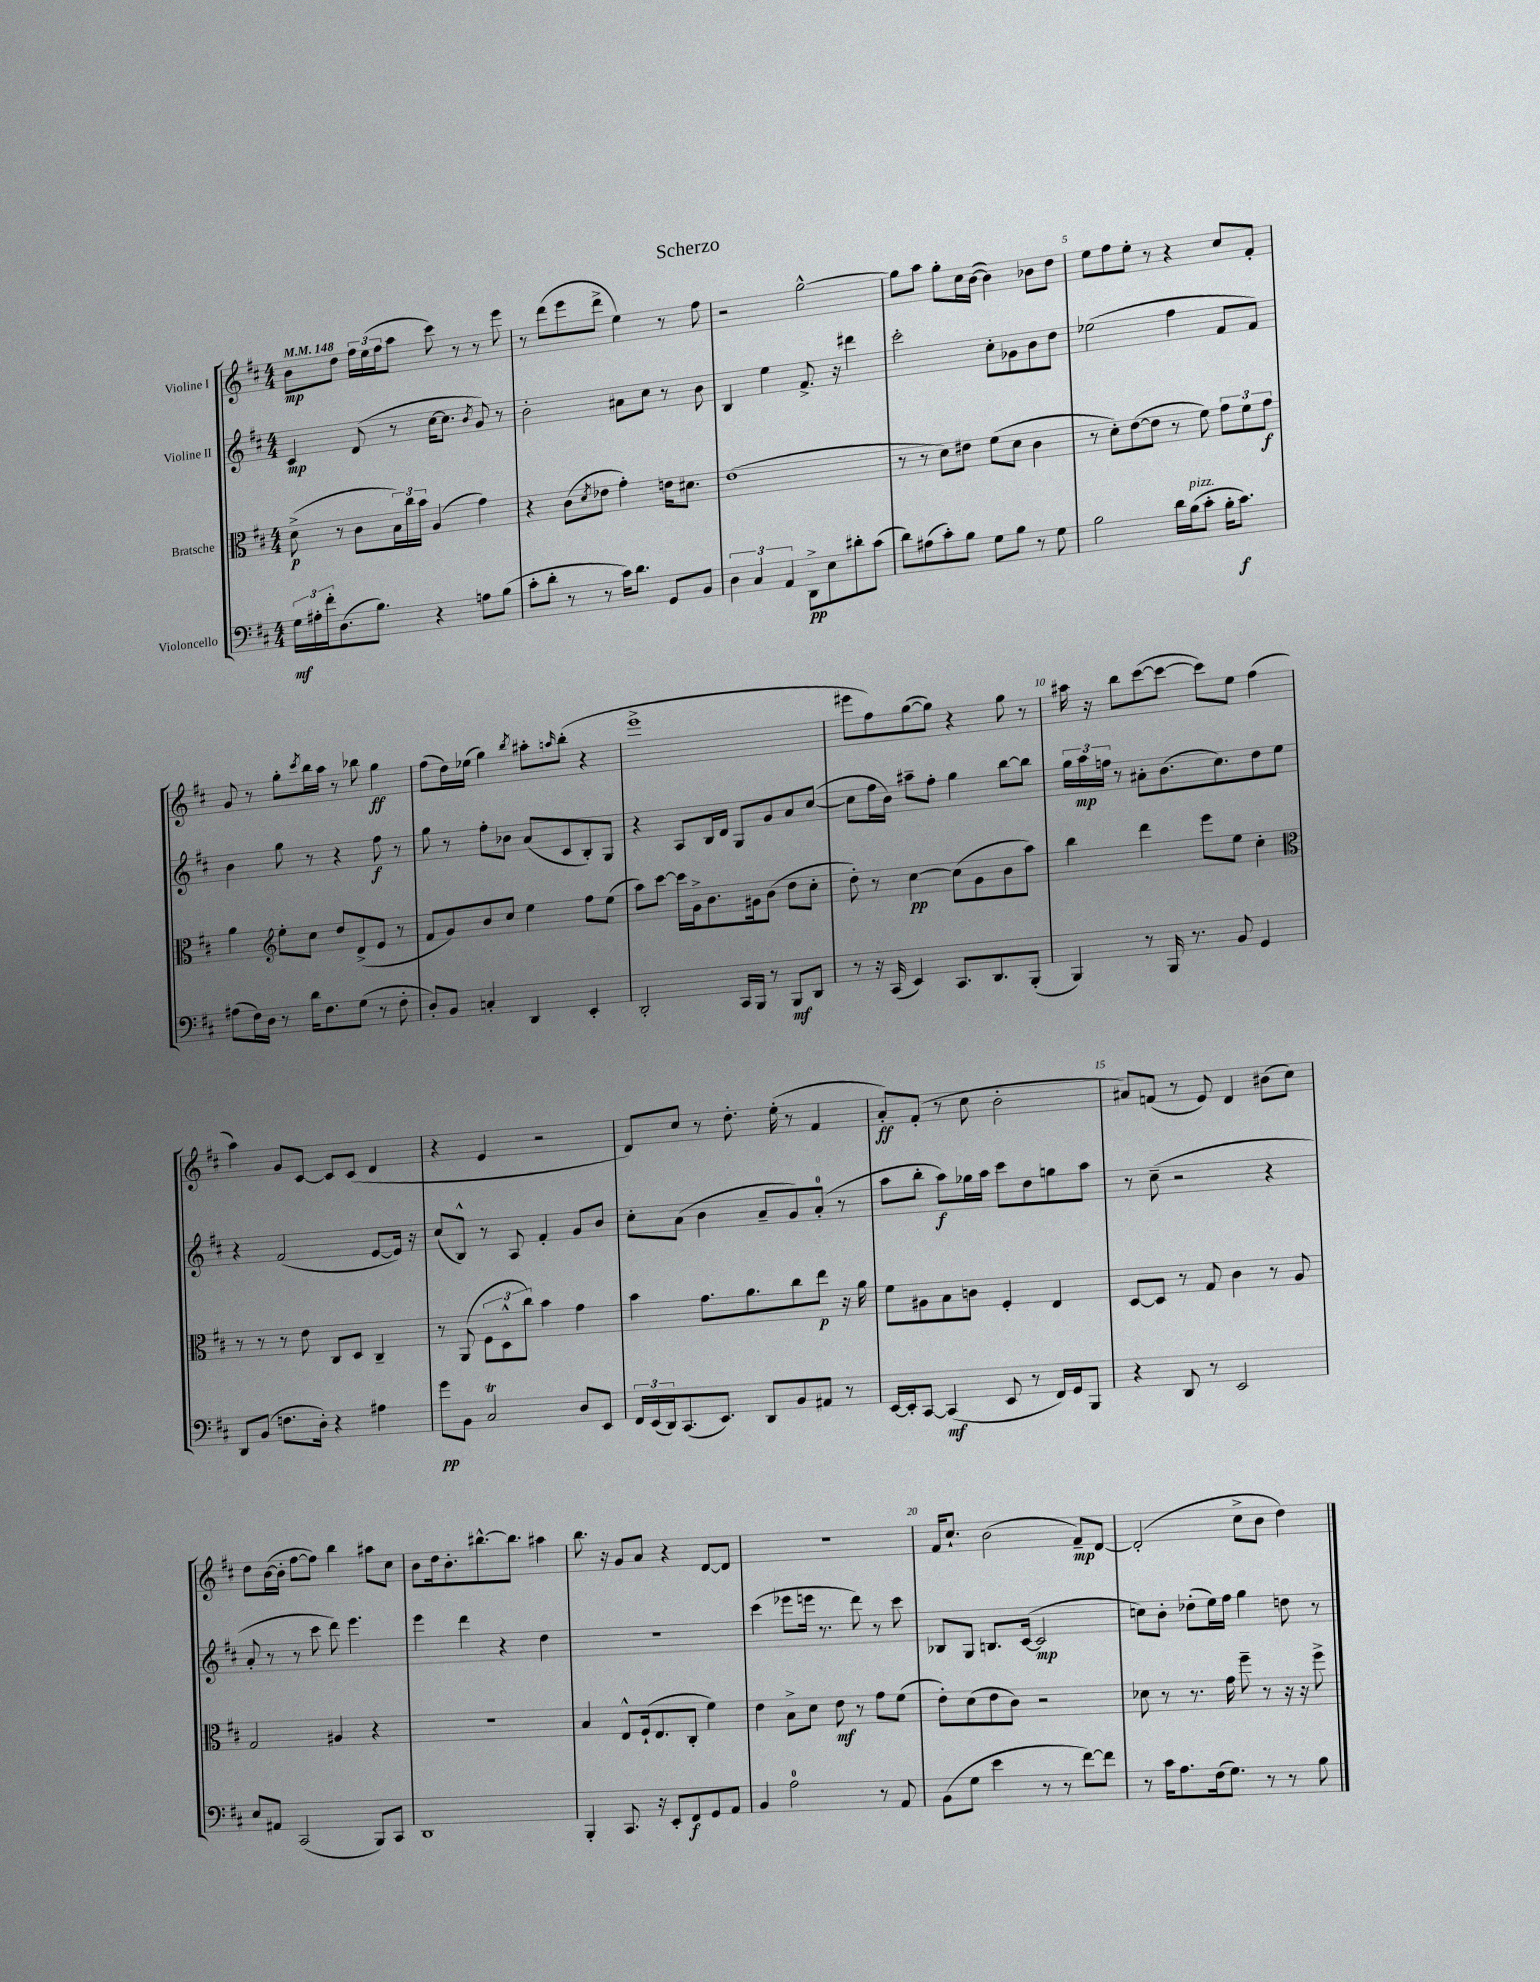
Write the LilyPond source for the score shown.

\header { title = "Scherzo" }
<<
\new StaffGroup <<
\new Staff = "s0" \with { instrumentName = "Violine I" } {
    \clef treble \key d \major \numericTimeSignature \time 4/4 \tempo 4 = 148
    b'8\mp d''8 \tuplet 3/2 { fis''16 e''16( fis''16 } a''8 cis'''8) r8 r8 e'''8 |
    r8 d'''8( e'''8 d'''8-> e''4) r8 fis''8 |
    r2 g''2~-^ |
    g''8 a''8 g''8-. cis''16 b'16~( b'4) bes'8 d''8 |
    e''8 fis''8 e''8-. r8 r4 cis''8 fis'8-. |
    g'8 r8 g''8-. \acciaccatura { cis'''8 } b''16 a''16 r8 bes''8 g''4\ff |
    fis''8( d''16) ees''16( g''4) \acciaccatura { b''8 } ais''8-. \grace { a''16 } b''8-.( r4 |
    e'''1-> |
    eis'''8 fis''8) g''8~( g''8) r4 g''8 r8 |
    ais''16 r16 b''8 cis'''8~( cis'''8~ cis'''8) e''8 fis''4( |
    a''4) g'8 cis'8~ cis'8 cis'8( d'4 |
    r4 e'4 r2 |
    d'8) cis''8 r8 d''8.-. e''16-.( r8 fis'4 |
    a'8-.\ff) fis'8-.( r8 cis''8 b'2-. |
    ais'8) f'8( r8 e'8) d'4 bis'8( cis''8) |
    d''8 b'16~( b'16-. fis''8~ fis''8) b''4 ais''8 cis''8 |
    b'8 d''16 b'8.-. bis''8.~-^ bis''8. ais''4 |
    b''8. r16 g'8 a'8 r4 d'8~ d'8 |
    r1 |
    fis'16 cis''8.-! b'2( fis'8--\mp) d'8~ |
    d'2-.( cis''8-> b'8 d''4) \bar "|." |
}
\new Staff = "s1" \with { instrumentName = "Violine II" } {
    \clef treble \key d \major \numericTimeSignature \time 4/4
    cis'4\mp d'8( r8 cis''16~ cis''8. \acciaccatura { b'8 } g'8) r8 |
    b'2-. ais'8 cis''8 r8 b'8 |
    b4 e''4 fis'8.-> r16 dis'''4 |
    cis'''2-. cis''8-. ges'8 b'8 d''8 |
    ees''2( fis''4 fis'8 fis'8) |
    b'4 g''8 r8 r4 fis''8\f r8 |
    g''8 r8 fis''8-. bes'8 a'8( cis'8 b8-.) g8 |
    r4 a8 b16 d'16 g8 g'8 a'8 cis''8~( |
    cis''8 fis''16 b'16) ais''8-- fis''8-. g''4 b''8~ b''8 |
    \tuplet 3/2 { g''16 a''16\mp f''16 } r8 ais'8-. b'8.( cis''8.) d''8 e''8 |
    r4 fis'2( e'8~ e'16) r16 |
    cis''8( b8-^) r8 a8 fis'4-. g'8 b'8 |
    cis''8-. a'8( b'4 a'8-- g'8) a'8-0-.( r8 |
    a''8 b''8-. a''8\f) ges''16 a''16 cis'''8 d''8 g''8 a''8 |
    r8 cis''8--( r2 r4 |
    a'8-. r8 r8 cis'''8 d'''8) e'''4. |
    e'''4 d'''4 r4 d''4 |
    R1 |
    cis'''4( ees'''8 e'''16 r8. d'''8) r8 cis'''8 |
    bes8 g8 b8. cis'16~( cis'2\mp |
    c''8) b'8-. des''8-.( e''16) fis''16 g''4 d''8 r8 \bar "|." |
}
\new Staff = "s2" \with { instrumentName = "Bratsche" } {
    \clef alto \key d \major \numericTimeSignature \time 4/4
    d'8->\p( r8 cis'8 \tuplet 3/2 { b16) cis''16 b'16 } a4( g'4) |
    r4 cis'8( \acciaccatura { d'8 } ees'8 g'4-.) e'16 dis'8. |
    e'1( |
    r8 r8 d'8) eis'8 fis'8( d'8 cis'4 |
    r8 d'8-.) e'8~( e'8 r8 fis'8) \tuplet 3/2 { g'8 fis'8 g'8\f } |
    a'4 \clef treble e''8-. cis''8 d''8 d'8->( e'8 r8 |
    fis'8 g'8) b'8 cis''8 e''4 fis''8 e''8( |
    a''8) cis'''8~ cis'''16 g'16-> b'8. gis'16 b'8( d''8 cis''8-. |
    d''8-.) r8 cis''4~\pp cis''8( g'8 b'8 a''8) |
    b''4 d'''4 e'''8 e''8 cis''4-. |
    \clef alto r8 r8 r8 e'8 cis8 d8 cis4-- |
    r8 a,8( \tuplet 3/2 { fis8 d8-^ cis''8) } b'4 g'4 |
    b'4 g'8. a'8. cis''8 e''8\p r16 a'16 |
    fis'8 ais8 b8 c'8 fis4-. e4 |
    d8~ d8 r8 g8 cis'4 r8 a8 |
    g2 ais4 r4 |
    R1 |
    b4 e8-^ fis16-!( e8. cis8-. fis'4) |
    e'4 b8-> d'8 e'8\mf r8 g'8 fis'8( |
    e'8-.) d'8( e'8 cis'8) r2 |
    des'8 r8 r8. g'16 fis''8-- r8 r16 r16 fis''8-> \bar "|." |
}
\new Staff = "s3" \with { instrumentName = "Violoncello" } {
    \clef bass \key d \major \numericTimeSignature \time 4/4
    \tuplet 3/2 { g16\mf ais16-. fis'16-. } d8.( b8.) r4 a8 b8( |
    cis'8-. d'8-. r8 r8 cis'16) d'8. g,8 b,8 |
    \tuplet 3/2 { d4 cis4 a,4 } d,8->\pp e8 dis'8-. cis'8( |
    d'8) ais8( cis'8-.) b8 g8 b8 r8 g8 |
    b2 d'16 b16^\markup { \italic "pizz." }( cis'8-. b16-. cis'8.\f) |
    ais8( fis16) d16 r8 d'16 fis8. g8( r8 fis8-. |
    d8-.) b,8 c4-. d,4 e,4-. |
    d,2-. cis,16 b,,16 r8 b,,8\mf d,8 |
    r8 r16 cis,16( e,4) cis,8. d,8. b,,8-.( |
    b,,4) r8 b,,16 r8. b,8 g,4 |
    d,8 b,8( f8. d16-.) r4 ais4 |
    g'8\pp b,8 cis2\trill d8 e,8 |
    \tuplet 3/2 { fis,16 e,16( d,16) } cis,8.( e,8.) d,8 b,8 ais,8 r8 |
    e,16~ e,16-. cis,8~ cis,4\mf( e,8 r8 fis,16) g,16 b,,8 |
    r4 d,8 r8 e,2 |
    e8 ais,8 cis,2( b,,8) cis,8 |
    d,1 |
    b,,4-. cis,8. r16 e,8-. fis,8\f g,8 a,8 |
    b,4 a2-0 r8 a,8 |
    b,8( g8 e'4 r8 r8 fis'8~) fis'8 |
    r8 cis'16 a8. fis16( g8.) r8 r8 b8 \bar "|." |
}
>>
>>
\layout { \context { \Score \override BarNumber.break-visibility = ##(#f #t #t) barNumberVisibility = #(every-nth-bar-number-visible 5) } }
